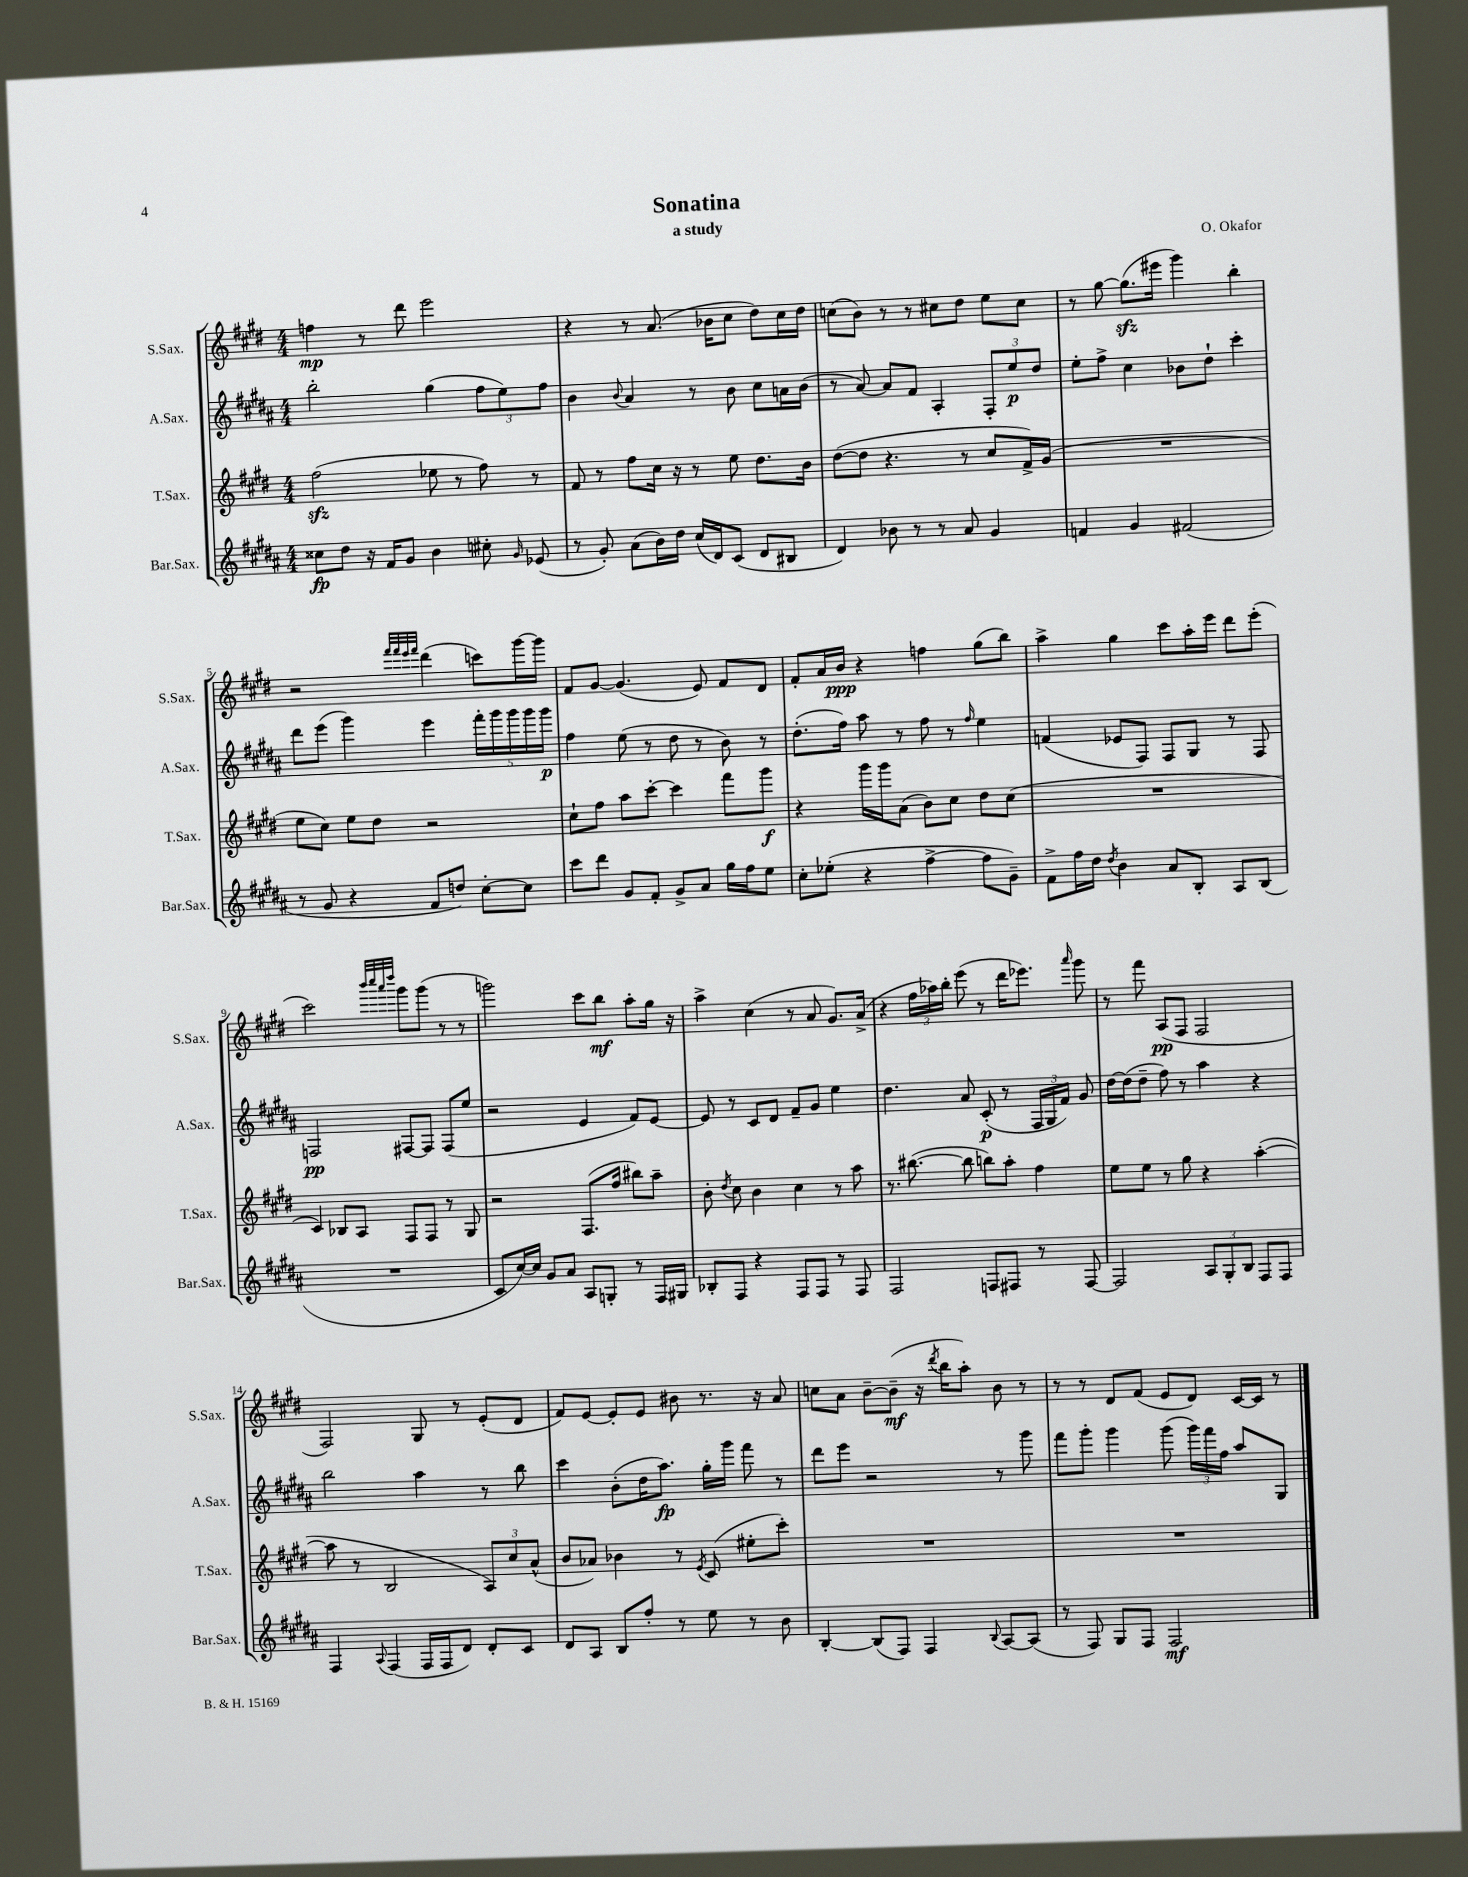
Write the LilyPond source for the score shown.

\header { title = "Sonatina" composer = "O. Okafor" subtitle = "a study" }
<<
\new StaffGroup <<
\new Staff = "s0" \with { instrumentName = "S.Sax." shortInstrumentName = "S.Sax." } {
    \clef treble \key e \major \numericTimeSignature \time 4/4
    \autoBeamOff f''4\mp r8 dis'''8 e'''2 |
    r4 r8 a'8.( bes'16[ cis''8] dis''8[) cis''16 dis''16] |
    c''8[( b'8]) r8 r8 cis''8[ dis''8] e''8[ cis''8] |
    r8 gis''8~ gis''8.[\sfz( eis'''16] gis'''4) b''4-. |
    r2 \grace { fis'''32[ fis'''32 e'''32 fis'''32] } dis'''4( c'''8[) gis'''16~ gis'''16] |
    fis'8[ gis'8]~ gis'4.( e'8) fis'8[ dis'8] |
    fis'8[-. a'16 b'16]\ppp r4 f''4 gis''8[( b''8]) |
    a''4-> gis''4 cis'''8[ a''16-. e'''16] dis'''8[ e'''8]-.( |
    cis'''2) \grace { b'''32[ cis''''32 a'''32 dis''''32] } gis'''8[ gis'''8]( r8 r8 |
    g'''2) cis'''8[ b''8]\mf a''8[-. gis''16] r16 |
    a''4-> cis''4( r8 a'8 gis'8.[) a'16]->( |
    r4 \tuplet 3/2 { fis''16[ aes''16) b''16]-. } e'''8( r8 dis'''16[ ees'''8.]) \grace { a'''16 } gis'''8 |
    r8 fis'''8 a8[\pp( fis8] fis2 |
    fis2) gis8 r8 e'8[-.( dis'8] |
    fis'8[) e'8]~ e'8[-. e'8] bis'8 r8. r16 a'8 |
    c''8[ a'8] b'8[~-- b'8]--\mf( r16 \acciaccatura { dis'''8 } b''16[ a''8]-.) b'8 r8 |
    r8 r8 dis'8[ fis'8]( e'8[ dis'8]) cis'16[~ cis'16] r8 \bar "|." |
}
\new Staff = "s1" \with { instrumentName = "A.Sax." shortInstrumentName = "A.Sax." } {
    \clef treble \key b \major \numericTimeSignature \time 4/4
    \autoBeamOff b''2-. gis''4( \tuplet 3/2 { fis''8[ e''8) fis''8] } |
    b'4 \appoggiatura { b'8 } ais'4 r8 b'8 cis''8[ a'16 b'16]( |
    r8 ais'8~) ais'8[ fis'8] ais4-. \tuplet 3/2 { fis8[-. e''8\p dis''8] } |
    e''8[-. fis''8]-> cis''4 bes'8[ dis''8]-! cis'''4-. |
    dis'''8[ e'''8]( gis'''4) e'''4 \tuplet 5/4 { fis'''16[-. gis'''16 gis'''16 gis'''16 gis'''16]\p } |
    fis''4 e''8( r8 dis''8 r8 b'8) r8 |
    dis''8.[-.( fis''16]) ais''8 r8 fis''8 r8 \grace { fis''16 } e''4 |
    f'4( ees'8[ fis8]) fis8[ gis8] r8 fis8 |
    f2\pp fis8[~ fis8] fis8[( e''8] |
    r2 e'4 fis'8[) e'8]~ |
    e'8 r8 cis'8[ dis'8] fis'8[-- gis'8] e''4 |
    dis''4. ais'8 cis'8-.\p( r8 \tuplet 3/2 { fis16[ gis16 fis'16]) } gis'8 |
    dis''16[~ dis''16( dis''8]-- fis''8) r8 ais''4 r4 |
    b''2 ais''4 r8 b''8 |
    cis'''4 b'8[-.( dis''16 ais''8.]\fp) gis''16[-. gis'''16] fis'''8 r8 |
    dis'''8[ e'''8] r2 r8 gis'''8 |
    fis'''8[ gis'''8]-. gis'''4 gis'''8( \tuplet 3/2 { gis'''16[) fis'''16 fis''16] } ais''8[ gis8] \bar "|." |
}
\new Staff = "s2" \with { instrumentName = "T.Sax." shortInstrumentName = "T.Sax." } {
    \clef treble \key e \major \numericTimeSignature \time 4/4
    \autoBeamOff fis''2\sfz( ees''8 r8 fis''8) r8 |
    fis'8 r8 fis''8[ cis''16] r16 r8 e''8 dis''8.[ b'16] |
    dis''8[~( dis''8] r4. r8 cis''8[ fis'16->) gis'16]( |
    R1 |
    e''8[ cis''8]) e''8[ dis''8] r2 |
    cis''8[-! fis''8] a''8[ cis'''8]~-. cis'''4 fis'''8[ gis'''8]\f |
    r4 gis'''16[ gis'''16 a'8]( b'8[) cis''8] dis''8[ cis''8]( |
    R1 |
    cis'4) bes8[ a8] fis8[ fis8] r8 gis8 |
    r2 fis8.[( fis''16] bis''8[) a''8]-- |
    b'8-. \acciaccatura { dis''8 } cis''8 b'4 cis''4 r8 a''8 |
    r8. bis''8.~( bis''8 b''8[) a''8]-. fis''4 |
    e''8[ e''8] r8 gis''8 r4 a''4~-.( |
    a''8 r8 b2 \tuplet 3/2 { a8[) cis''8 a'8]-^( } |
    b'8[ aes'8]) bes'4 r8 \acciaccatura { e'8 } cis'8( eis''8[-. cis'''8]-.) |
    R1 |
    R1 \bar "|." |
}
\new Staff = "s3" \with { instrumentName = "Bar.Sax." shortInstrumentName = "Bar.Sax." } {
    \clef treble \key b \major \numericTimeSignature \time 4/4
    \autoBeamOff cisis''8[\fp dis''8] r16 fis'16[ gis'8] b'4 cis''8-. \grace { gis'16 } ees'8( |
    r8 gis'8-.) ais'8[( b'16) dis''16] cis''16[( dis'16) cis'8]( dis'8[ bis8] |
    dis'4) bes'8 r8 r8 ais'8 gis'4 |
    f'4 gis'4 fis'2( |
    r8 gis'8 r4 fis'8[ d''8]) cis''8[~-. cis''8] |
    cis'''8[ dis'''8] gis'8[ fis'8]-. gis'8[-> ais'8] gis''16[ fis''16 e''8] |
    cis''8[-. ees''8]-.( r4 fis''4~-> fis''8[ gis'8]--) |
    fis'8[-> fis''16 dis''16] \acciaccatura { dis''8 } b'4 ais'8[ b8]-. ais8[ b8]( |
    R1 |
    cis'8[ cis''16~) cis''16] gis'8[ ais'8] ais8[ g8]-. r8 fis16[ gis16] |
    bes8[-. fis8] r4 fis8[ fis8] r8 fis8 |
    fis2 f8[ fis8] r8 fis8~ |
    fis2 \tuplet 3/2 { ais8[ gis8-. b8] } fis8[ fis8] |
    fis4 \appoggiatura { ais8 } fis4( fis16[ fis16 dis'8]) dis'8[-. cis'8] |
    dis'8[ ais8] b8[ fis''8]-. r8 e''8 r8 b'8 |
    b4~-. b8[( fis8]) fis4 \appoggiatura { b8 } ais8[~ ais8]( |
    r8 fis8) gis8[ fis8] fis2\mf \bar "|." |
}
>>
>>
